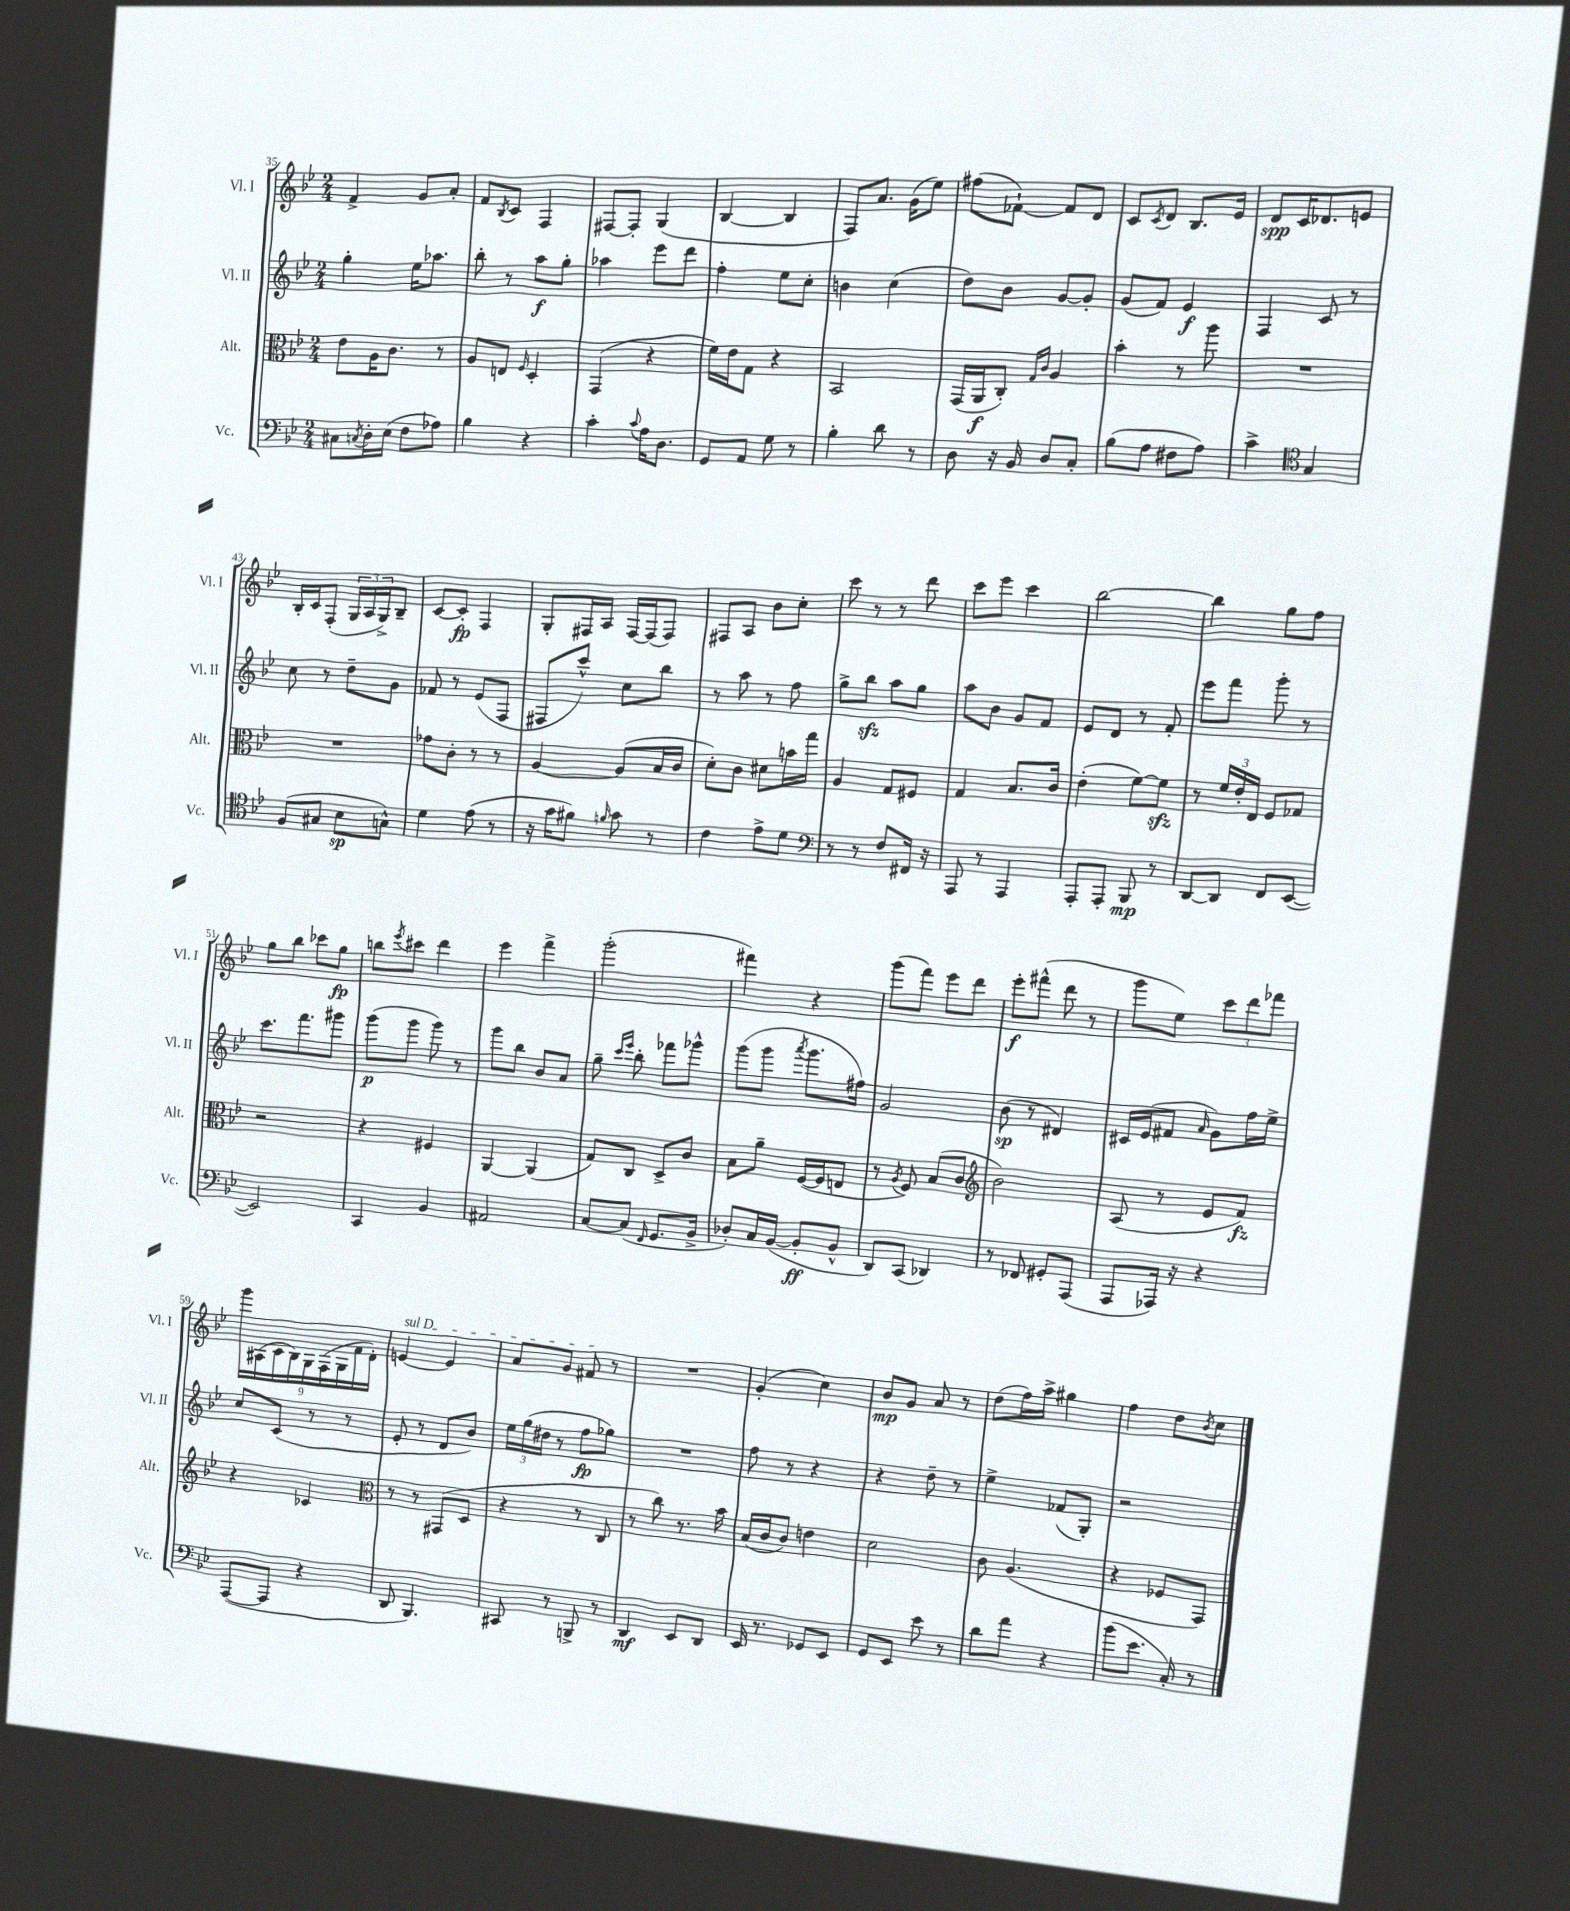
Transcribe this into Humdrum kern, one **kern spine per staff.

**kern	**kern	**kern	**kern
*staff4	*staff3	*staff2	*staff1
*clefF4	*clefC3	*clefG2	*clefG2
*k[b-e-]	*k[b-e-]	*k[b-e-]	*k[b-e-]
*M2/4	*M2/4	*M2/4	*M2/4
8C#\L	8e-\L	4gg'\	4f^/
8qC/	.	.	.
16D'\L	16A\K	.	.
(16E-\JJ	8.c\J	.	.
8F\L	.	16ee-\LK	8g/L
.	.	8.aa-\J	.
8A-\J)	8r	.	8a'/J
=	=	=	=
4B-\	8A/L	8bb-'\	8f/L
.	.	.	8qB-/
.	8E/J	8r	8c/J
.	16qqF/	.	.
4r	4D'/	8aa\L	4F/
.	.	8gg'\J	.
=	=	=	=
4c'\	(4GG/	4aa-\	[8F#/L
.	.	.	8F#'/]J
8qqc/	.	.	.
16A\LK	4r	8eee-\L	(4G/
8.D\J	.	.	.
.	.	8ddd\J	.
=	=	=	=
8GG/L	16f\LL)	4ff'\	[4B-/
.	16e-\J	.	.
8AA/J	8G\J	.	.
8G\	4r	8ee-\L	4B-/]
8r	.	8cc'\J	.
=	=	=	=
4B-'\	2BB-/	4b\	8F/L)
.	.	.	8.a/J
8d\	.	(4cc\	.
.	.	.	(16g\LK
8r	.	.	8ee-\J)
=	=	=	=
8D\	(16GG/LL	8dd\L)	(8ff#\L
.	16AA/J	.	.
16r	8C'/J)	8b-\J	[8f-`\J)
16BB-/	.	.	.
.	16qqG/LL	.	.
.	16qqc/JJ	.	.
8D/L	4A/	[8g/L	8f-/]L
8C'/J	.	8g'/]J	8d/J
=	=	=	=
(8B-\L	4b-'\	(8g/L	8c/L
.	.	.	8qc/
8A\J	.	8f/J)	8d/J
8F#\L	8r	4e-/	8.B-/L
8A\J)	8aa\	.	.
.	.	.	16e-/Jk
=	=	=	=
4c^\	2r	4F/	8d/L
.	.	.	16c/K
.	.	.	8.d-/
*clefC4	*	*	*
4G/	.	8c/	.
.	.	8r	8e/J
=	=	=	=
(8F/L	2r	8cc\	16B-'/LL
.	.	.	16c/J
8G#/J	.	8r	(8F'/J
8B-\L	.	8dd~\L	24G/LL
.	.	.	24A/
.	.	.	24G^/J)
8G^^\J)	.	8g\J	8B-~/J
=	=	=	=
4d\	8g-\L	8f-/	[8c/L
.	8c'\J	8r	8c'/]J
(8e-\	8r	(8e-/L	4F/
8r	8r	8F/J	.
=	=	=	=
16r	[4A/	8F#/L	8G'/L
16g\LK	.	.	.
8f#\J)	.	8ccc^^/J)	16F#/L
.	.	.	16A/JJ
16qqf/	.	.	.
8g\	(8A/]L	8cc\L	[16F#/LL
.	.	.	(16F#/]J
8r	16B-/L	8bb-\J	8F#/J)
.	16c/JJ	.	.
=	=	=	=
4c\	8d'\L)	8r	8F#/L
.	8c\J	8aa\	8A/J
8e-^\L	8d#\L	8r	8b-\L
8d\J	16b\L	8ff\	8cc'\J
.	16gg\JJ	.	.
=	=	=	=
*clefF4	*	*	*
8r	4A/	8gg^\L	8ccc\
8r	.	8bb-\J	8r
8F/L	8G/L	8aa\L	8r
16FF#/Jk	8F#/J	8gg\J	8ddd\
16r	.	.	.
=	=	=	=
8AAA/	4G/	8aa\L	8ccc\L
8r	.	8b-\J	8eee-\J
4AAA/	8.B-/L	8g/L	4ccc\
.	.	8f/J	.
.	16c/Jk	.	.
=	=	=	=
8AAA'/L	(4e-'\	8e-/L	[2bb-\
8AAA'/J	.	8d/J	.
8BBB-/	[8f\L)	8r	.
8r	8f\]J	8f'/	.
=	=	=	=
[8DD/L	8r	8eee-\L	4bb-\]
8DD/]J	24f/LL	8fff\J	.
.	24e-'/	.	.
.	24E-/JJ	.	.
8FF/L	8F/L	8ggg'\	8gg\L
([8EE-/J	8G-/J	8r	8ff\J
=	=	=	=
2EE-/])	2r	8.ccc\L	8gg\L
.	.	.	8bb-\J
.	.	8.fff\	.
.	.	.	8ccc-\L
.	.	8ggg#\J	8gg\J
=	=	=	=
4CC/	4r	(8ggg\L	8bb\L
.	.	.	8qeee-/
.	.	8ggg\J	8ccc#\J
4BB-/	4F#/	8ggg\)	4ddd\
.	.	8r	.
=	=	=	=
2AA#/	[4AA/	8ggg\L	4eee-\
.	.	8bb-\J	.
.	(4AA/]	8b-/L	4fff^\
.	.	8a/J	.
=	=	=	=
[8C/L	8G/L)	8gg~\	(2ggg'\
.	.	16qqccc/LL	.
.	.	16qqeee-/JJ	.
(8C/]J	8C/J	8bb-'\	.
16qqFF/	.	.	.
8.GG/L	8D^/L	8fff-\L	.
.	8c/J	8ggg-^^\J	.
16BB-^/Jk	.	.	.
=	=	=	=
8D-'/L)	8B-\L	(8ggg\L	4fff#\)
16C/L	8a~\J	8ggg\J	.
([16BB-/JJ	.	.	.
.	.	8qaaa/	.
8BB-'/]L	([16F/LL	8.ggg\L	4r
.	16F/]J	.	.
8BB-^^/J	8E/J	.	.
.	.	16ff#\Jk)	.
=	=	=	=
8DD/L)	8r	2g/	(8ggg\L
.	8qA/	.	.
(8CC/J	8F/)	.	8fff\J)
4DD-/)	(8B-/L	.	8eee-\L
.	8c/J	.	8ddd\J
=	=	=	=
*	*clefG2	*	*
8r	2b-\)	(8b-\	8eee-'\L
8FF-/	.	8r	(8fff#^^\J
8GG#'/L	.	4d#/)	8ddd\
(8AAA/J	.	.	8r
=	=	=	=
8AAA/L	(8A/	16c#/LL	8ggg\L
.	.	(16e-/J	.
16AAA-/Jk)	8r	8f#/J	8ee-\J)
16r	.	.	.
.	.	16qqa/	.
4r	8e-/L	8g\L)	12ccc\L
.	.	.	12ddd\
.	8f/J)	16ff\L	.
.	.	.	12fff-\J
.	.	16ee-^\JJ	.
=	=	=	=
([8AAA/L	4r	8cc/L	18ggg\LL
.	.	.	(18A#\
.	.	.	18c\
8AAA/]J	.	(8c/J	.
.	.	.	18B-\)
.	.	.	18G\
4r	4c-/	8r	.
.	.	.	(18F\
.	.	.	18G\
.	.	8r	.
.	.	.	18f\
.	.	.	18d'\JJ)
=	=	=	=
*	*clefC3	*	*
8DD/	8r	8e-'/	[4e/
4.BBB-/)	8r	8r	.
.	(8GG#/L	8d/L	4e/]
.	8D/J	8b-/J)	.
=	=	=	=
8CC#/	4r	24ee-\LL	8a/L
.	.	(24gg\	.
.	.	24dd#\JJ	.
8r	.	8r	8g/J
8BBB^/	8r	8ff\L	8f#/
8r	8C/	8gg-\J)	8r
=	=	=	=
4DD/	8r	2r	2r
.	8cc\)	.	.
8EE-/L	8.r	.	.
8DD/J	.	.	.
.	16b-\	.	.
=	=	=	=
16EE-/	(16B-/LL	8ff\	(4g'/
8.r	16c/J	.	.
.	8c/J)	8r	.
8GG-/L	4e\	4r	4cc\)
8EE-/J	.	.	.
=	=	=	=
8GG/L	2d\	4r	8b-/L
8EE-/J	.	.	8g/J
8e-\	.	8dd~\	8a/
8r	.	8r	8r
=	=	=	=
8d\L	8c\	4ee-^\	(8dd\L
8a\J	(4.A/	.	16ff\L)
.	.	.	16aa^\JJ
4r	.	(8f-/L	4gg#\
.	.	8G'/J)	.
=	=	=	=
(8b-\L	4r	2r	4ff\
8.e-\J	.	.	.
.	8F-/L	.	8dd\L
16C'/)	.	.	.
.	.	.	8qb-/
8r	8GG/J)	.	8cc\J
==	==	==	==
*-	*-	*-	*-
